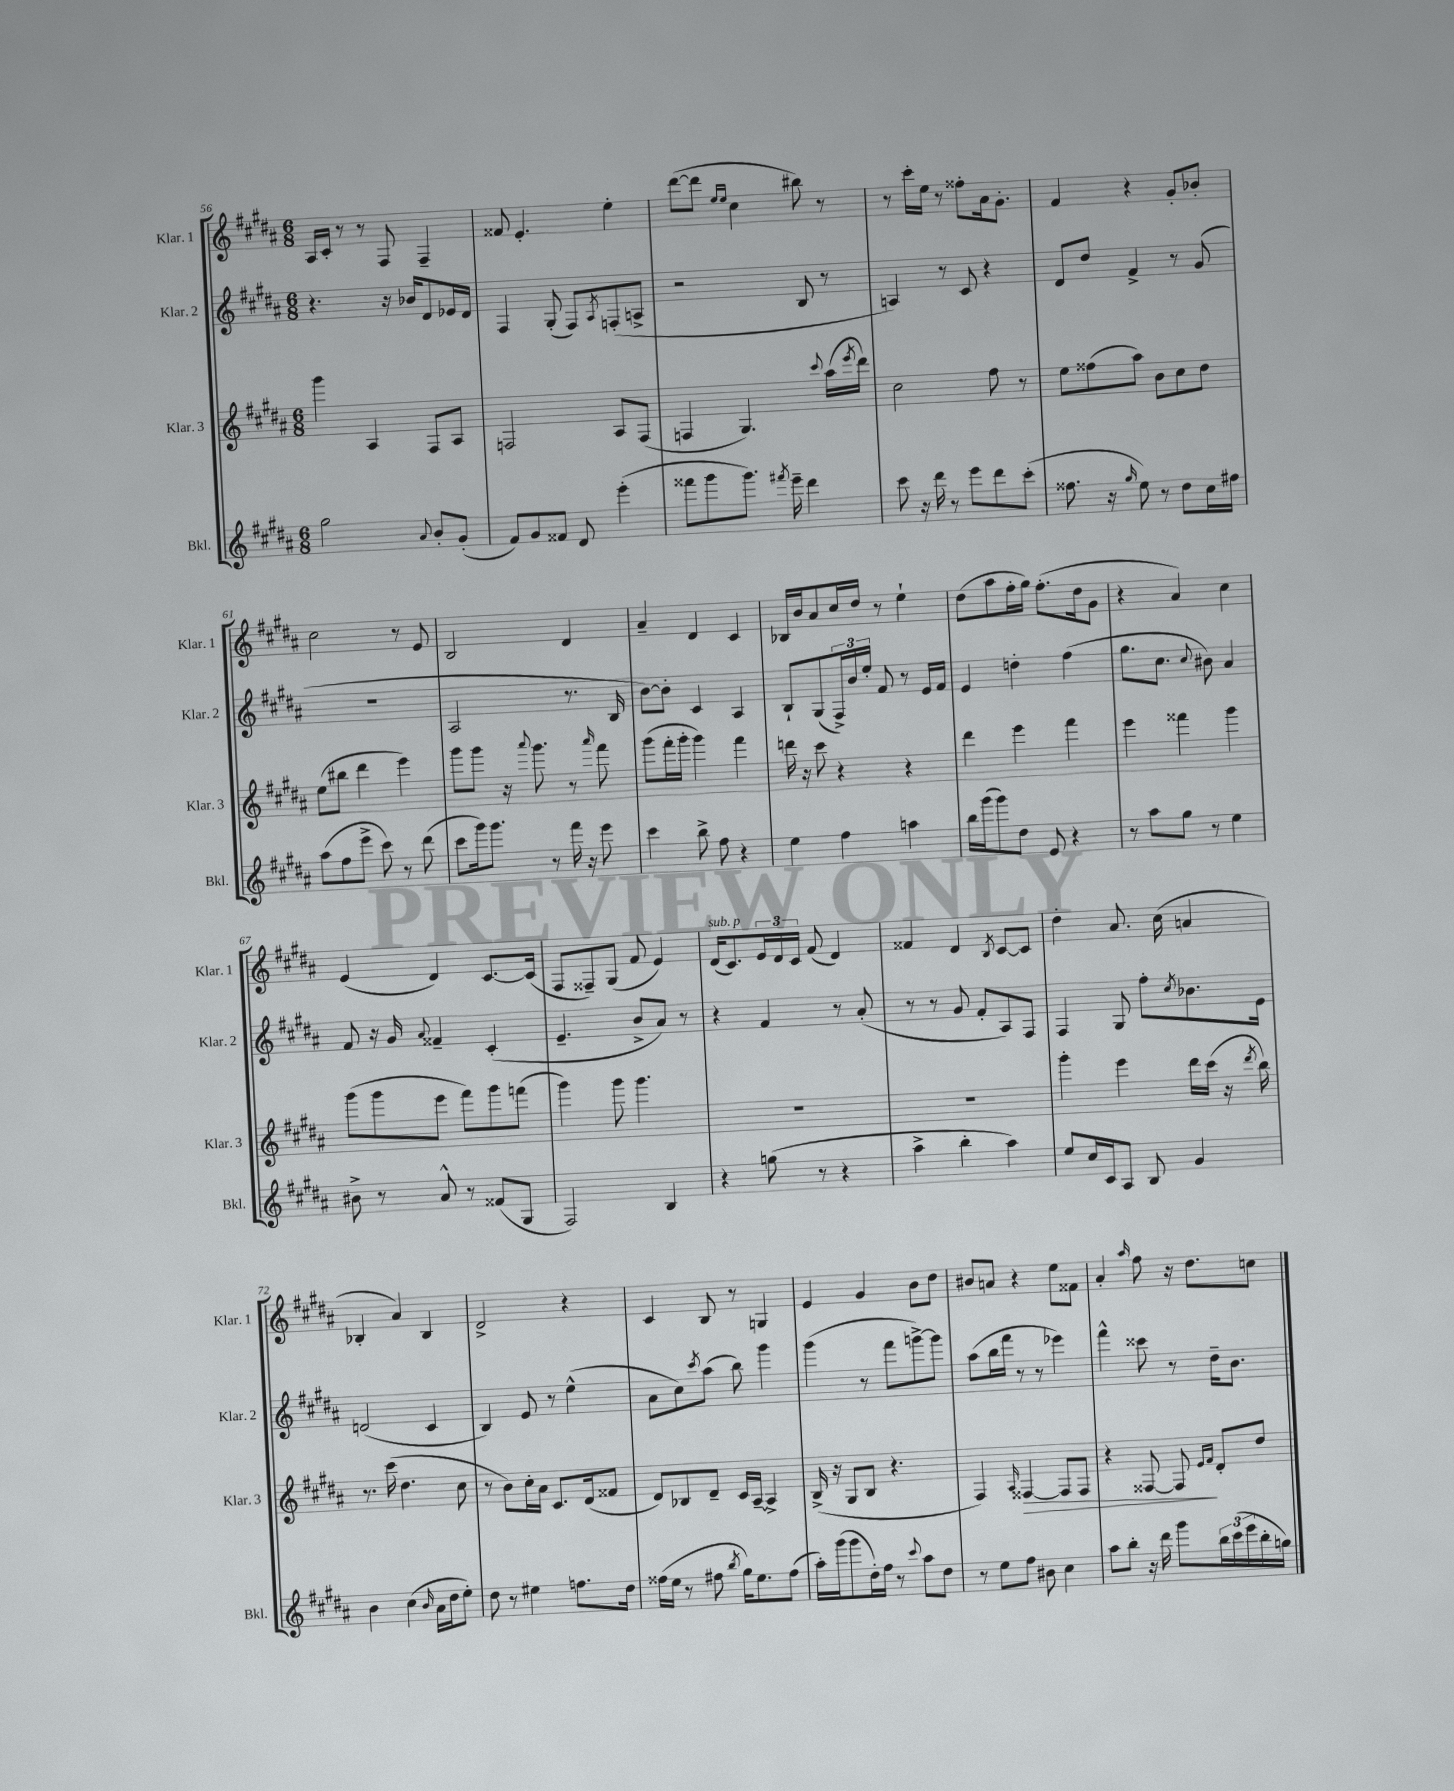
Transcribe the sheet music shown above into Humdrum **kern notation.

**kern	**kern	**dynam	**kern	**kern
*part4	*part3	*part3	*part2	*part1
*staff4	*staff3	*staff3	*staff2	*staff1
*I"Bkl.	*I"Klar. 3	*	*I"Klar. 2	*I"Klar. 1
*I'Bkl.	*I'Klar. 3	*	*I'Klar. 2	*I'Klar. 1
*clefG2	*clefG2	*	*clefG2	*clefG2
*k[f#c#g#d#a#]	*k[f#c#g#d#a#]	*	*k[f#c#g#d#a#]	*k[f#c#g#d#a#]
*M6/8	*M6/8	*	*M6/8	*M6/8
=56	=56	=56	=56	=56
2gg#\	4ggg#\	.	4.r	16A#/LL
.	.	.	.	16c#'/JJ
.	.	.	.	8r
.	4A#/	.	.	8r
.	.	.	16r	8F#/
.	.	.	16b-X/KL	.
8qqa#/	.	.	.	.
8b'/L	8F#/L	.	8d#/	4F#~/
(8g#'/J	8A#/J	.	16e-X/L	.
.	.	.	16d#/JJ	.
=57	=57	=57	=57	=57
8f#/L)	2Fn/	.	4F#/	8f##X/
8g#/	.	.	.	4.e'/
8f##X/J	.	.	(8G#'/	.
8d#/	.	.	8F#/L)	.
.	.	.	8qA#/	.
(4eee'\	8A#/L	.	(8Fn'/	4ee'\
.	(8F/J	.	8An^/J	.
=58	=58	=58	=58	=58
8fff##X\L	4Fn/	.	2r	([8ddd#\L
8ggg#\	.	.	.	8ddd#\J]
.	.	.	.	16qqee/LL
.	.	.	.	16qqee/JJ
8.ggg#\J)	4.G#/)	.	.	4cc#\
8qfff#X/	.	.	.	.
16eee~\	.	.	.	.
4ddd#\	.	.	8B/	8bb#X\)
.	8qqccc#/	.	.	.
.	(16aa#\LL	.	8r	8r
.	8qeee/	.	.	.
.	16ddd#\JJ)	.	.	.
=59	=59	=59	=59	=59
8ccc#\	2cc#\	.	4An/)	8r
16r	.	.	.	16ccc#'\LL
16ddd#\	.	.	.	16ee\JJ
8r	.	.	8r	8r
8eee\L	.	.	8c#/	8ff##X'\L
8ddd#\	8ff#\	.	4r	16a#\k
.	.	.	.	8.g#'\J
(8ccc#'\J	8r	.	.	.
=60	=60	=60	=60	=60
8.ff##X\	8ee\L	.	8d#/L	4f#/
.	(8ff##X\	.	8dd#/J	.
16r	.	.	.	.
16qqgg#/	.	.	.	.
8ee\)	8aa#\J)	.	4f#^/	4r
8r	8b\L	.	.	.
8dd#\L	8cc#\	.	8r	8g#'/L
16cc#\L	8dd#\J	.	(8g#/	8b-X'/J
16ff#X\JJ	.	.	.	.
!!LO:LB:g=z
=61	=61	=61	=61	=61
(8aa#\L	(8ee\L	.	2.r	2cc#\
8ff#\	8bb#X\J	.	.	.
8eee^\J	4ddd#\	.	.	.
8ccc#\)	.	.	.	.
8r	4eee\)	.	.	8r
(8ddd#\	.	.	.	8e/
=62	=62	=62	=62	=62
8ccc#\L	8ggg#\L	.	2A#/	2B/
16ggg#\k)	8ggg#\J	.	.	.
8.ggg#\J	.	.	.	.
.	16r	.	.	.
.	8qqaaa#/	.	.	.
.	8.ggg#\	.	.	.
8r	.	.	.	.
16fff#\	8r	.	8.r	4d#/
16r	.	.	.	.
.	16qqaaa#/	.	.	.
8eee\	8fff#\	.	.	.
.	.	.	16B/	.
=63	=63	=63	=63	=63
4ccc#\	(8ggg#\L	.	[8b\L)	4a#~/
.	16fff#'\L	.	8b'\J]	.
.	16ggg#'\JJ	.	.	.
8bb^\	4ggg#\)	.	4c#/	4d#/
8ff#\	.	.	.	.
4r	4fff#\	.	4A#/	4c#/
=64	=64	=64	=64	=64
4ee\	16dddn\	.	8B`/L	16B-X/LL
.	16r	.	.	16b/J
.	8ccc#\	.	(8G#/	8a#/
4ff#\	4r	.	24F#^/L)	16cc#/L
.	.	.	24b/	.
.	.	.	.	16dd#/JJ
.	.	.	24ee'/JJ	.
.	.	.	8f#/	8r
4aan\	4r	.	8r	4ee`\
.	.	.	16e/LL	.
.	.	.	16f#/JJ	.
=65	=65	=65	=65	=65
16bb\LL	4ddd#\	.	4e/	(8dd#\L
(16ggg#\J	.	.	.	.
8ggg#\)	.	.	.	8aa#\
8dd#\J	4eee\	.	4ddn'\	16ff#'\L
.	.	.	.	16gg#\JJ)
8e/	.	.	.	(8.ff#'\L
4r	4fff#\	.	(4ff#\	.
.	.	.	.	16dd#\k
.	.	.	.	8g#\J
=66	=66	=66	=66	=66
8r	4eee\	.	8.gg#\L	4r
8aa#\L	.	.	.	.
.	.	.	8.cc#\J	.
8gg#\J	4fff##X\	.	.	4a#/)
.	.	.	8qqcc#/	.
8r	.	.	8b#X\)	.
4ee\	4ggg#\	.	4a#/	4cc#\
!!LO:LB:g=z
=67	=67	=67	=67	=67
8b#X^\	(8ggg#\L	.	8f#/	(4e/
8r	8ggg#\	.	16r	.
.	.	.	16g#/	.
.	.	.	8qqa#/	.
8a#^^/	8eee\J	.	4f##X~/	4d#/)
8r	8fff#\L)	.	.	.
(8f##X/L	8ggg#\	.	(4c#'/	[8.c#/L
8G#/J	(8fffn\J	.	.	.
.	.	.	.	(16c#/Jk]
=68	=68	=68	=68	=68
2F#/)	4ggg#\)	.	4.e~/	8F#/L
.	.	.	.	8F##X~/)
.	8ggg#\	.	.	(8G#/J
.	4.ggg#\	.	8b^/L	8f#/
4B/	.	.	8a#/J)	4e/)
.	.	.	8r	.
=69	=69	=69	=69	=69
!	!	!	!	!LO:TX:a:i:t=sub. p
4r	2.r	.	4r	(16d#/KL
.	.	.	.	8.c#/)
(8ggn\	.	.	4f#/	24e/L
.	.	.	.	24d#/
.	.	.	.	24c#/JJ
8r	.	.	.	(8f#/
4r	.	.	8r	4d#/)
.	.	.	(8a#'/	.
=70	=70	=70	=70	=70
4aa#^\	2.r	.	8r	4f##X/
.	.	.	8r	.
4bb'\	.	.	8g#/	4d#/
.	.	.	8f#'/L	.
.	.	.	.	8qB/
4aa#\)	.	.	8A#/)	[8c#/L
.	.	.	8F#/J	8c#/J]
=71	=71	=71	=71	=71
8ee/L	4ggg#'\	.	4F#/	4dd#'\
16cc#/L	.	.	.	.
16c#/J	.	.	.	.
8A#/J	4eee\	.	8G#/	8.a#/
8B/	.	.	8ff#'\L	.
.	.	.	.	(16cc#\
.	.	.	8qcc#/	.
4g#/	16ddd#\LL	.	8.b-X\	4an/
.	(16ccc#\JJ	.	.	.
.	16r	.	.	.
.	8qddd#/	.	.	.
.	16bb\)	.	16e\Jk	.
!!LO:LB:g=z
=72	=72	=72	=72	=72
4b\	8.r	.	(2dn/	4B-X'/
.	(16ccc#\	.	.	.
(4cc#\	4.dd#\	.	.	4a#/)
16qqb/	.	.	.	.
16a#\LL	.	.	4c#/	4B-/
16dd#\J	.	.	.	.
8ee'\J)	8cc#\	.	.	.
=73	=73	=73	=73	=73
8dd#\	8r	.	4B/)	2d#^/
8r	8b\L)	.	.	.
4ee#X\	16cc#'\L	.	8e/	.
.	16a#\JJ	.	.	.
.	8.c#/L	.	8r	.
8.ffn\L	.	.	(4ee^^\	4r
.	(16d#/k	.	.	.
.	8f##X/J	.	.	.
16dd#\Jk	.	.	.	.
=74	=74	=74	=74	=74
(16ff##X\LL	8d#/L)	.	8a#\L	4c#/
16ee\JJ	.	.	.	.
8r	8B-X/	.	8cc#\)	.
.	.	.	8qccc#/	.
8ff#X\	8d#~/J	.	(8aa#\J	8B/
8qbb/	.	.	.	.
16gg#\KL)	16c#/LL	.	8bb\)	8r
8.ee\	[16A#~/JJ	.	.	.
.	4A#^/]	.	4ggg#\	4Gn/
(8ff#\J	.	.	.	.
=75	=75	=75	=75	=75
16aa#'\LL)	(16B^/	.	(4ggg#\	4e/
(16ggg#\J	16r	.	.	.
8ggg#\	8G#/L	.	.	.
16dd#'\L)	8B/J	.	8r	4g#/
16ff#\JJ	.	.	.	.
8r	4.r	.	8fff#\L	.
8qqccc#/	.	.	.	.
8aa#\L	.	.	[8gggn^\)	8b\L
8dd#\J	.	.	8ggg\J]	8dd#\J
=76	=76	=76	=76	=76
8r	4F#/)	.	(8aa#\L	8b#X/L
8ee\L	.	.	16bb\L	8an/J
.	.	.	16fff#\JJ	.
.	16qqA#/	.	.	.
!	!	!LO:HP:b	!	!
8ff#\J	[4F##X/	>	8r	4r
8b#X\	.	.	8r	.
4cc#\	8F##/L]	.	4eee-X\)	8ee\L
.	8F##/J	.	.	8f##X\J
=77	=77	=77	=77	=77
8aa#\L	4r	.	4fff#^^\	4a#'/
8bb'\J	.	.	.	.
.	.	.	.	16qqaa#/
16r	[8F##X/	.	8ccc##X\	8ff#\
16ddd#\	.	.	.	.
8ggg#\L	8F##/]	.	8r	16r
.	.	.	.	8.dd#\L
.	16qqe/LL	.	.	.
.	16qqf#/JJ	.	.	.
24bb\L	8d#'/L	]	16dd#~\KL	.
(24ccc#\	.	.	.	.
.	.	.	8.b\J	.
24eee\	.	.	.	.
16bb'\	8dd#/J	.	.	8ccn\J
16ggn\JJ)	.	.	.	.
==	==	==	==	==
*-	*-	*-	*-	*-
